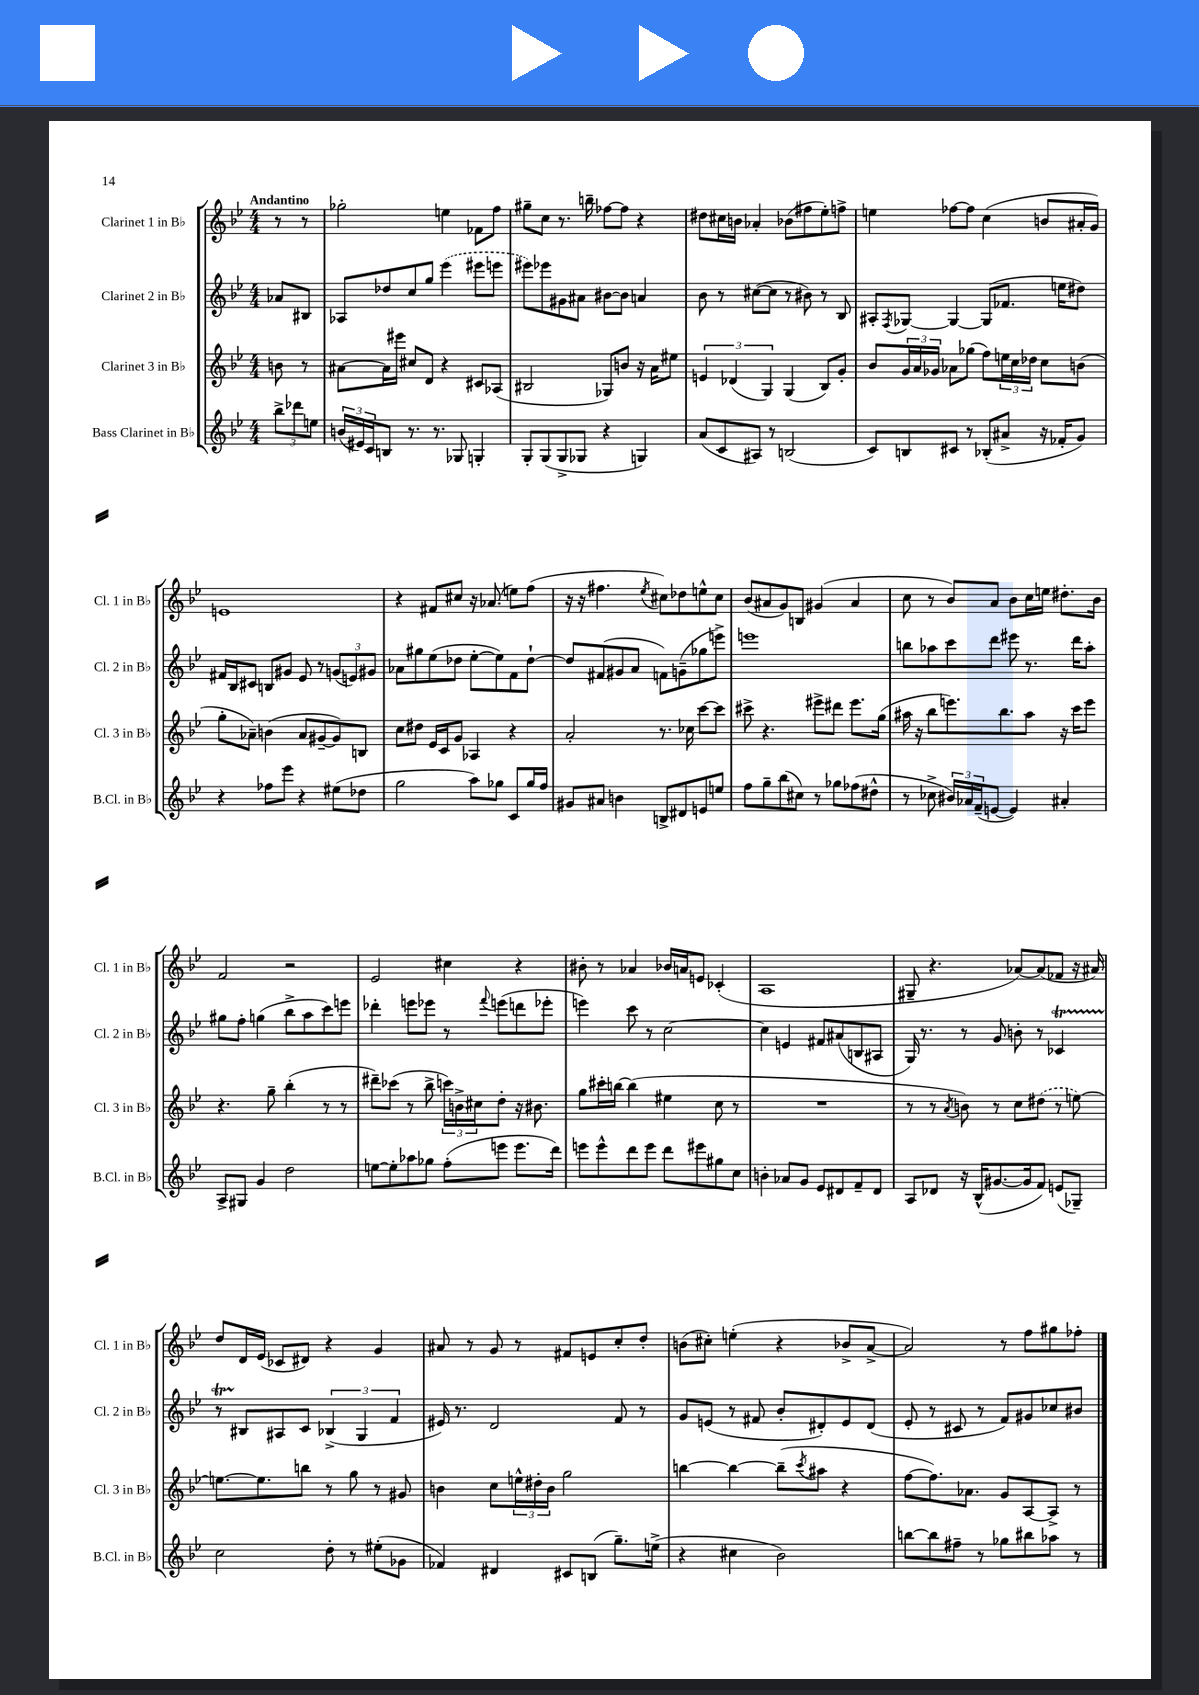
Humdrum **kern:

**kern	**kern	**kern	**kern
*staff4	*staff3	*staff2	*staff1
*clefG2	*clefG2	*clefG2	*clefG2
*k[b-e-]	*k[b-e-]	*k[b-e-]	*k[b-e-]
*M4/4	*M4/4	*M4/4	*M4/4
12bb-^\L	8b\	8a-/L	8r
12ddd-\	.	.	.
.	8r	8B#/J	8r
12ee\J	.	.	.
=	=	=	=
(24b/LL	[8a#\L	8A-/L	2gg-'\
24e#/)	.	.	.
24c/J	.	.	.
8B/J	16a#\]L	8dd-/	.
.	16eee#\JJ	.	.
8.r	8cc#/L	8cc/	.
.	8d/J	8gg/J	.
8.r	.	.	.
.	4r	(4eee-\	4ee\
8G-/	.	.	.
4G'/	8c#/L	8eee#\L	8f-\L
.	(8A-/J	8eee\J	8ff\J
=	=	=	=
8G'/L	2B#/	8eee#\L)	8gg#~\L
(8G/	.	8eee-\	8cc\J
8G^/	.	8g#\	8.r
8G-/J	.	8a#\J	.
.	.	.	16bb~\
4r	8G-/L)	[8b#\L	[8ff-\L
.	8b/J	8b#\]J	8ff-\]J
4G/)	16r	4a/	4r
.	16a\LK	.	.
.	8ee#\J	.	.
=	=	=	=
(8a/L	6e/	8b-\	8dd#\L
8c/	.	8r	16cc#\L
.	(6d-/	.	.
.	.	.	16b\JJ
8A#/J)	.	([8cc#\L	4a-'/
.	6G/)	.	.
8r	.	8cc#\]J	.
(2B/	(4G/	8r	(8b-\L
.	.	8b#\)	8ff#\
.	8B-/L)	8r	8ee-'\)
.	8g'/J	8B-/	8ff^\J
=	=	=	=
8c/L)	8b-/L	8A#'/L	4ee\
.	.	8qF/	.
8B/	24g/L	[8G-/J	.
.	24a/	.	.
.	24g-/JJ	.	.
8c#/J	8a-\L	4G-/_	[8ff-\L
8r	(8gg-\J	.	8ff-\]J
(8B-'/L	8ff\L)	(8G-/]L	(4cc\
8a#^/J	24ee\L	8.f-/J	.
.	24cc\	.	.
.	24dd-\JJ	.	.
16r	8cc\L	.	8b/L
16f-'/LK	.	16ee\LK	.
8g/J)	(8b\J	8dd#\J)	16a#'/L
.	.	.	16g/JJ)
=	=	=	=
4r	8gg'\L	16f#/LL	1e
.	.	16B-/J	.
.	8a-~\J)	8c#/J	.
8ff-\L	(4b\	8B/L	.
8eee-\J	.	8g#/J	.
4r	8a-/L	8e-/	.
.	[8g#~/	8r	.
(8ee#\L	8g#/])	(12g/L	.
.	.	12e/)	.
8dd-\J	8B/J	.	.
.	.	12g#/J	.
=	=	=	=
2gg\	8cc\L	8a-\L	4r
.	8dd#\J	8gg#\	.
.	16e-/LL	(8ee-\	8f#/L
.	16c/J	.	.
.	8g/J	8dd-\J	8cc#/J
8aa\L)	4A-/	[8ee-'\L	16r
.	.	.	(8.a-/
8gg-\J	.	8ee-\])	.
8c/L	4r	8f\	8ee\L)
16gg-/L	.	[8dd-`\J	(8ff\J
16ff/JJ	.	.	.
=	=	=	=
8g#/L	2a'/	8dd-/]L	16r
.	.	.	16r
8a#/J	.	(8f#/	4.ff#\
4b\	.	8g#/	.
.	.	8a/J	.
.	.	.	8qee-/
8B^/L	8.r	8f\L)	8cc#\L)
8d#/	.	(8g~\	8dd-\
.	16cc-\	.	.
8e/	[8ccc\L	8gg-\	8ee^^\
8ee/J	8ccc\]J	8eee^\J)	8cc#\J
=	=	=	=
8ff\L	8ccc#^\	1eee	(8b-/L
8gg~\	4.r	.	8a#/
(8bb-\	.	.	8g/)
8cc#\J)	.	.	8B/J
8r	8eee#^\L	.	(4g#/
8gg-\L	8ddd#\J	.	.
(8ff-\	8.eee#\L	.	4a#/
8dd#^^\J	.	.	.
.	(16gg\Jk	.	.
=	=	=	=
8r	16aa#\	8bb\L	8cc\
.	16r	.	.
8cc-^\	8bb-\L	8aa-\	8r
24b#/LL)	8.eee\)	8ccc\	8b-/L)
24a-/	.	.	.
(24f~/J	.	.	.
[8e/J	.	8ddd\J	8a/J
.	8.bb-\	.	.
4e/])	.	8eee#\	8b-\L
.	8aa#\J	8.r	16cc\L
.	.	.	16ee\JJ
4a#'/	16r	.	8.dd#'\L
.	16ccc\LK	16ddd\LK	.
.	8eee\J	8aa-'\J	.
.	.	.	16b-\Jk
=	=	=	=
8A^/L	4.r	8gg#\L	2f/
8G#/J	.	8ff'\J	.
4g/	.	(4gg\	.
.	8gg~\	.	.
2dd\	(4bb-'\	8bb-^\L	2r
.	.	8aa\	.
.	8r	8ccc\)	.
.	8r	8eee\J	.
=	=	=	=
[8ee\L	8ddd#~\L)	4ddd-'\	2e-/
8ee'\]	(8ccc-\J	.	.
8aa-\	8r	8eee\L	.
8gg-\J	8bb-^\	8eee-\J	.
(8ff'\L	24ccc\LL)	8r	4cc#\
.	24b^\	.	.
.	24cc#\J	.	.
.	.	8qqfff/	.
8eee\J	8dd'\J	(8eee\L	.
8.eee\L	16r	8ddd\	4r
.	8.b#\	.	.
.	.	8eee-'\J	.
16ddd\Jk)	.	.	.
=	=	=	=
8eee\L	8gg\L	4eee\)	8b#'\
8eee^^\	16ccc#'\L	.	8r
.	[16bb\JJ	.	.
8ddd\	(4bb\]	8ccc\	4a-/
8eee\J	.	8r	.
8ddd\L	4ee#\	[2cc\	16b-/LL
.	.	.	16a/J
8eee#\	.	.	8e/J
8gg#\	8cc\	.	(4c-'/
8cc\J	8r	.	.
=	=	=	=
4b'\	1r	4cc\]	1A
8a-/L	.	4e/	.
8g/J	.	.	.
8e-/L	.	8f#/L	.
8d#/	.	(8a#/	.
8f~/	.	8B/	.
8d#/J	.	8A#/J	.
=	=	=	=
8A/L	8r	16G/)	8G#~/
.	.	8.r	.
8d-/J	8r	.	4.r
.	8qa/	.	.
16r	8b\)	8r	.
(16B-^^/LK	.	.	.
[8.g#/	8r	8g/	.
.	8cc\L	8b'\	[8a-/L)
16g#/]k	.	.	.
8f/J)	(8dd#\J	8r	(8a-/]
(8e/L	8r	4c-/	8f-/J
8G-~/J)	[8ee\)	.	16r
.	.	.	16a#/)
=	=	=	=
2cc\	8.ee\_L	8r	8dd/L
.	.	8B#/L	16d/L
.	8.ee\]	.	(16e-/JJ
.	.	8A#/	8c-/L
.	8bb\J	8c/J	8d#/J)
8dd'\	8r	(6B-^/	4r
8r	8gg\	.	.
.	.	6G/	.
(8ee#'\L	8r	.	4g/
.	.	6f/	.
8g-\J	8g#/	.	.
=	=	=	=
4f-/)	4b\	16e#/)	8a#/
.	.	8.r	.
.	.	.	8r
4d#/	8cc\L	2d/	8g/
.	24ee^^\L	.	8r
.	24dd#'\	.	.
.	24b\JJ	.	.
8c#/L	2gg\	.	8f#/L
(8B/J	.	.	8e/
8.gg~\L)	.	8f/	8cc'/
.	.	8r	8dd'/J
(16ee^\Jk	.	.	.
=	=	=	=
4r	[4bb\	8g/L	(8b\L
.	.	(8e/J	8cc#'\J)
4cc#\	4bb\_	8r	(4ee'\
.	.	8f#/	.
2b-\)	(8bb~\]L	8b-'/L	4r
.	8qccc/	.	.
.	8aa#\J	8d#'/)	.
.	4r	8e/	8b-^/L
.	.	(8d#/J	[8a^/J
=	=	=	=
[8bb\L	[8ff\L	8e-'/	2a/])
8bb\]	8.ff\])	8r	.
8ff#~\J	.	8c#/	.
.	8.a-\J	.	.
8r	.	8r	.
8gg-\L	8g/L	8f/L)	8r
8bb#\	[8A/	8g#/	8ff\L
8aa-\J	8A^/]J	8cc-/	8gg#\
8r	8r	8b#/J	8ff-'\J
==	==	==	==
*-	*-	*-	*-
